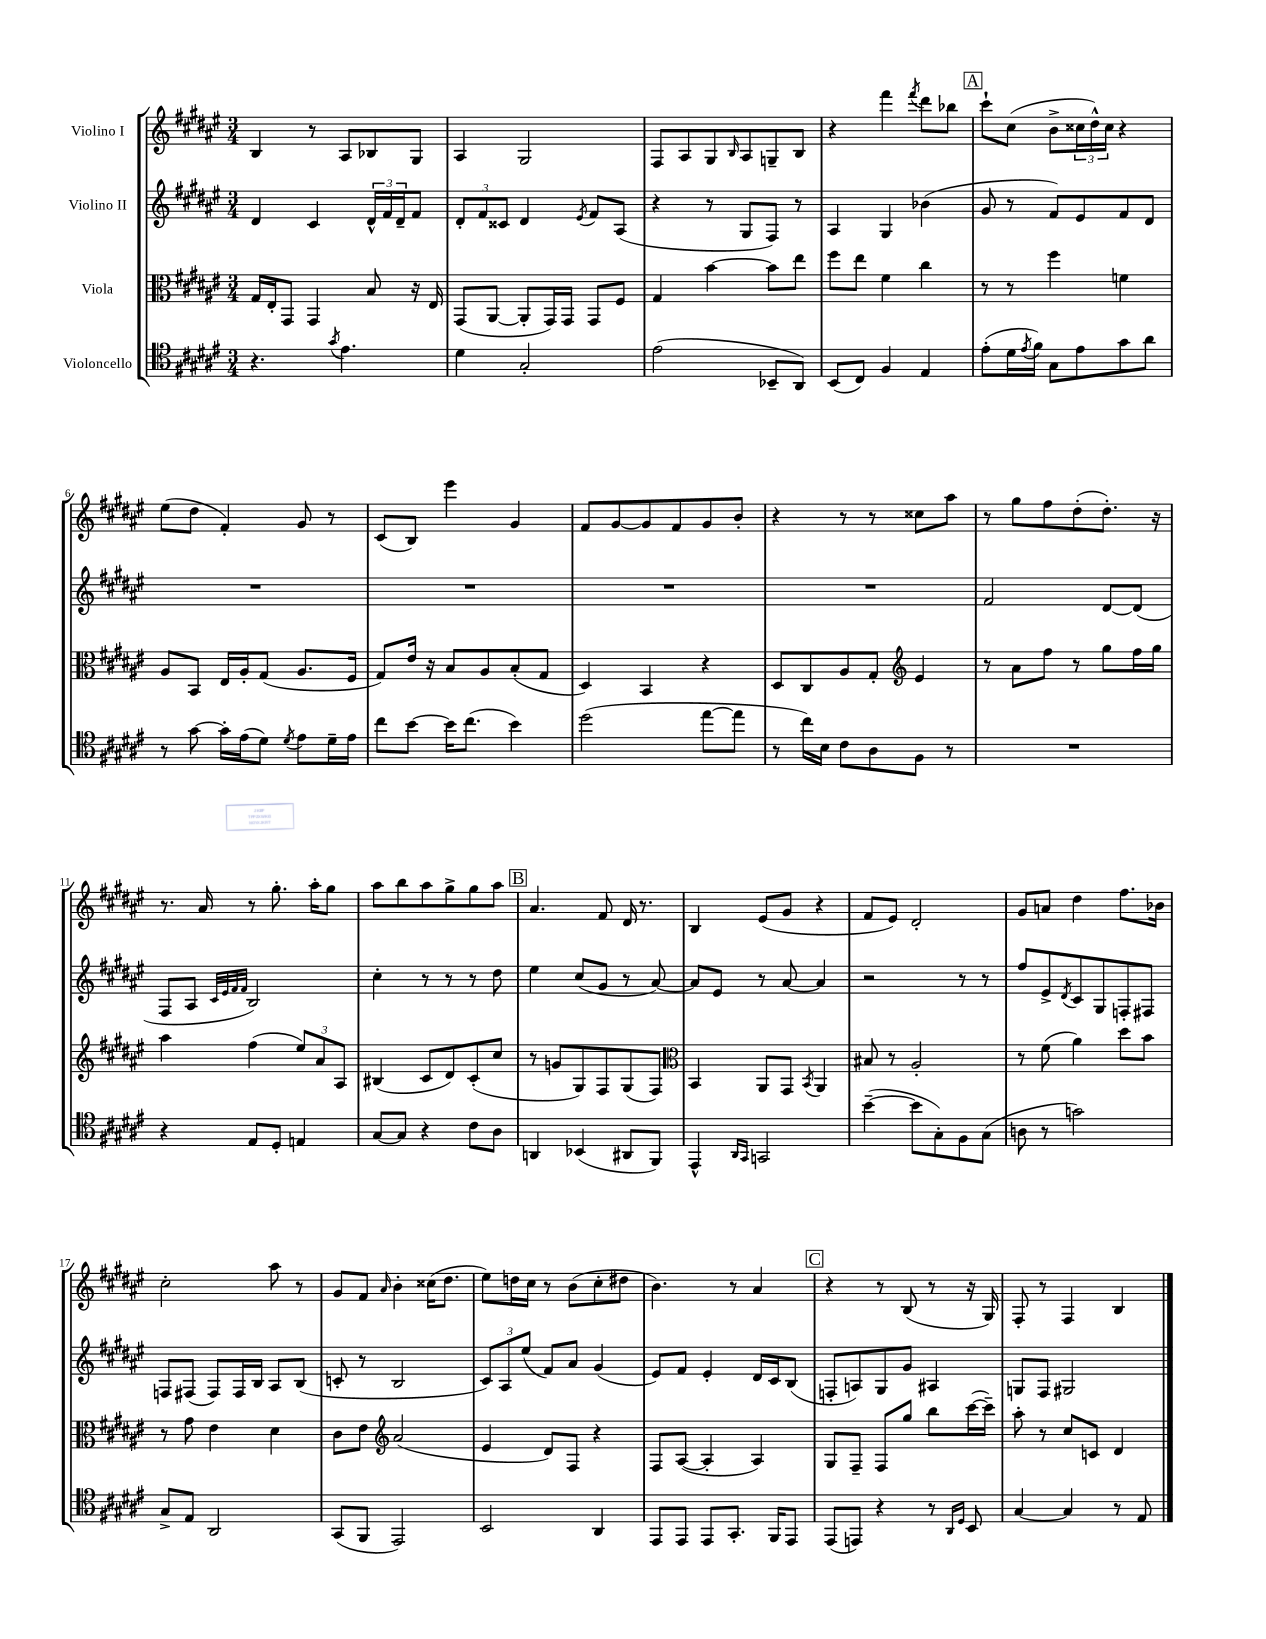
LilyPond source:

<<
\new StaffGroup <<
\new Staff = "s0" \with { instrumentName = "Violino I" } {
    \clef treble \key fis \major \numericTimeSignature \time 3/4
    b4 r8 ais8 bes8 gis8 |
    ais4 gis2 |
    fis8 ais8 gis8 \grace { b16 } ais8 g8-- b8 |
    r4 fis'''4 \acciaccatura { fis'''8 } dis'''8 bes''8 |
    \mark \markup { \box "A" } cis'''8-! cis''8( b'8-> \tuplet 3/2 { cisis''16 dis''16-^) cisis''16 } r4 |
    eis''8( dis''8 fis'4-.) gis'8 r8 |
    cis'8( b8) eis'''4 gis'4 |
    fis'8 gis'8~ gis'8 fis'8 gis'8 b'8-. |
    r4 r8 r8 cisis''8 ais''8 |
    r8 gis''8 fis''8 dis''8-.( dis''8.-.) r16 |
    r8. ais'16 r8 gis''8.-. ais''16-. gis''8 |
    ais''8 b''8 ais''8 gis''8-> gis''8 ais''8 |
    \mark \markup { \box "B" } ais'4. fis'8 dis'16 r8. |
    b4 eis'8( gis'8 r4 |
    fis'8 eis'8) dis'2-. |
    gis'8 a'8 dis''4 fis''8. bes'16 |
    cis''2-. ais''8 r8 |
    gis'8 fis'8 \grace { ais'16 } b'4-. cisis''16( dis''8. |
    eis''8) d''16 cis''16 r8 b'8( cis''8-. dis''8 |
    b'4.) r8 ais'4 |
    \mark \markup { \box "C" } r4 r8 b8( r8 r16 gis16) |
    fis8-. r8 fis4 b4 \bar "|." |
}
\new Staff = "s1" \with { instrumentName = "Violino II" } {
    \clef treble \key fis \major \numericTimeSignature \time 3/4
    dis'4 cis'4 \tuplet 3/2 { dis'16-^ fis'16 dis'16-- } fis'8 |
    \tuplet 3/2 { dis'8-. fis'8 cisis'8 } dis'4 \acciaccatura { eis'8 } fis'8 ais8( |
    r4 r8 gis8 fis8) r8 |
    ais4 gis4 bes'4( |
    \mark \markup { \box "A" } gis'8 r8 fis'8) eis'8 fis'8 dis'8 |
    R2. |
    R2. |
    R2. |
    R2. |
    fis'2 dis'8~ dis'8( |
    fis8 ais8 \grace { cis'32 eis'32 fis'32 fis'32 } b2) |
    cis''4-. r8 r8 r8 dis''8 |
    \mark \markup { \box "B" } eis''4 cis''8( gis'8 r8 ais'8~) |
    ais'8 eis'8 r8 ais'8~ ais'4 |
    r2 r8 r8 |
    fis''8 eis'8-> \acciaccatura { dis'8 } cis'8 gis8 f8-. fis8 |
    f8 fis8( fis8) fis16 b16 ais8 b8( |
    c'8-. r8 b2 |
    \tuplet 3/2 { cis'8) ais8 eis''8( } fis'8) ais'8 gis'4( |
    eis'8) fis'8 eis'4-. dis'16 cis'16 b8( |
    \mark \markup { \box "C" } f8-. a8) gis8 gis'8 ais4 |
    g8 fis8 gis2 \bar "|." |
}
\new Staff = "s2" \with { instrumentName = "Viola" } {
    \clef alto \key fis \major \numericTimeSignature \time 3/4
    gis16 eis16-. gis,8 gis,4 b8 r16 eis16 |
    gis,8( ais,8~ ais,8-. gis,16) gis,16 gis,8 fis8 |
    gis4 b'4~ b'8 eis''8 |
    fis''8 eis''8 fis'4 cis''4 |
    \mark \markup { \box "A" } r8 r8 fis''4 f'4 |
    ais8 b,8 eis16 ais16-. gis8( ais8. fis16 |
    gis8) eis'16 r16 b8 ais8 b8-.( gis8 |
    dis4) b,4 r4 |
    dis8 cis8 ais8 gis8-. \clef treble eis'4 |
    r8 ais'8 fis''8 r8 gis''8 fis''16 gis''16 |
    ais''4 fis''4( \tuplet 3/2 { eis''8) ais'8 ais8 } |
    bis4( cis'8 dis'8) cis'8-.( cis''8 |
    \mark \markup { \box "B" } r8 g'8 gis8) fis8 gis8( fis8) |
    \clef alto b,4 ais,8 gis,8 \acciaccatura { b,8 } ais,4 |
    bis8 r8 ais2-. |
    r8 fis'8( ais'4) dis''8 b'8 |
    r8 gis'8 eis'4 dis'4 |
    cis'8 eis'8 \clef treble ais'2( |
    eis'4 dis'8) fis8 r4 |
    fis8 ais8~( ais4-. ais4) |
    \mark \markup { \box "C" } gis8 fis8-- fis8 gis''8 b''8 cis'''16~( cis'''16--) |
    ais''8-. r8 cis''8 c'8 dis'4 \bar "|." |
}
\new Staff = "s3" \with { instrumentName = "Violoncello" } {
    \clef tenor \key fis \major \numericTimeSignature \time 3/4
    r4. \acciaccatura { gis'8 } eis'4. |
    dis'4 gis2-. |
    eis'2( bes,8-- ais,8) |
    b,8( cis8) fis4 eis4 |
    \mark \markup { \box "A" } eis'8-.( dis'16 \acciaccatura { eis'8 } fis'16) gis8 eis'8 gis'8 ais'8 |
    r8 gis'8~ gis'16-. eis'16( dis'8) \acciaccatura { dis'8 } eis'8 dis'16-- eis'16 |
    cis''8 b'8~ b'16 cis''8.( b'4) |
    dis''2( eis''8~ eis''8 |
    r8 cis''16) b16 cis'8 ais8 fis8 r8 |
    R2. |
    r4 eis8 dis8-. e4 |
    gis8~ gis8 r4 cis'8 ais8 |
    \mark \markup { \box "B" } a,4 bes,4( ais,8 fis,8) |
    eis,4-^ \grace { ais,16 gis,16 } g,2 |
    b'4~--( b'8 gis8-.) fis8 gis8( |
    a8 r8 g'2) |
    gis8-> eis8 ais,2 |
    gis,8( fis,8 eis,2) |
    b,2 ais,4 |
    eis,8 eis,8 eis,8 gis,8.-. fis,16 eis,8 |
    \mark \markup { \box "C" } eis,8( e,8) r4 r8 \grace { ais,16 dis16 } b,8 |
    gis4~ gis4 r8 eis8 \bar "|." |
}
>>
>>
